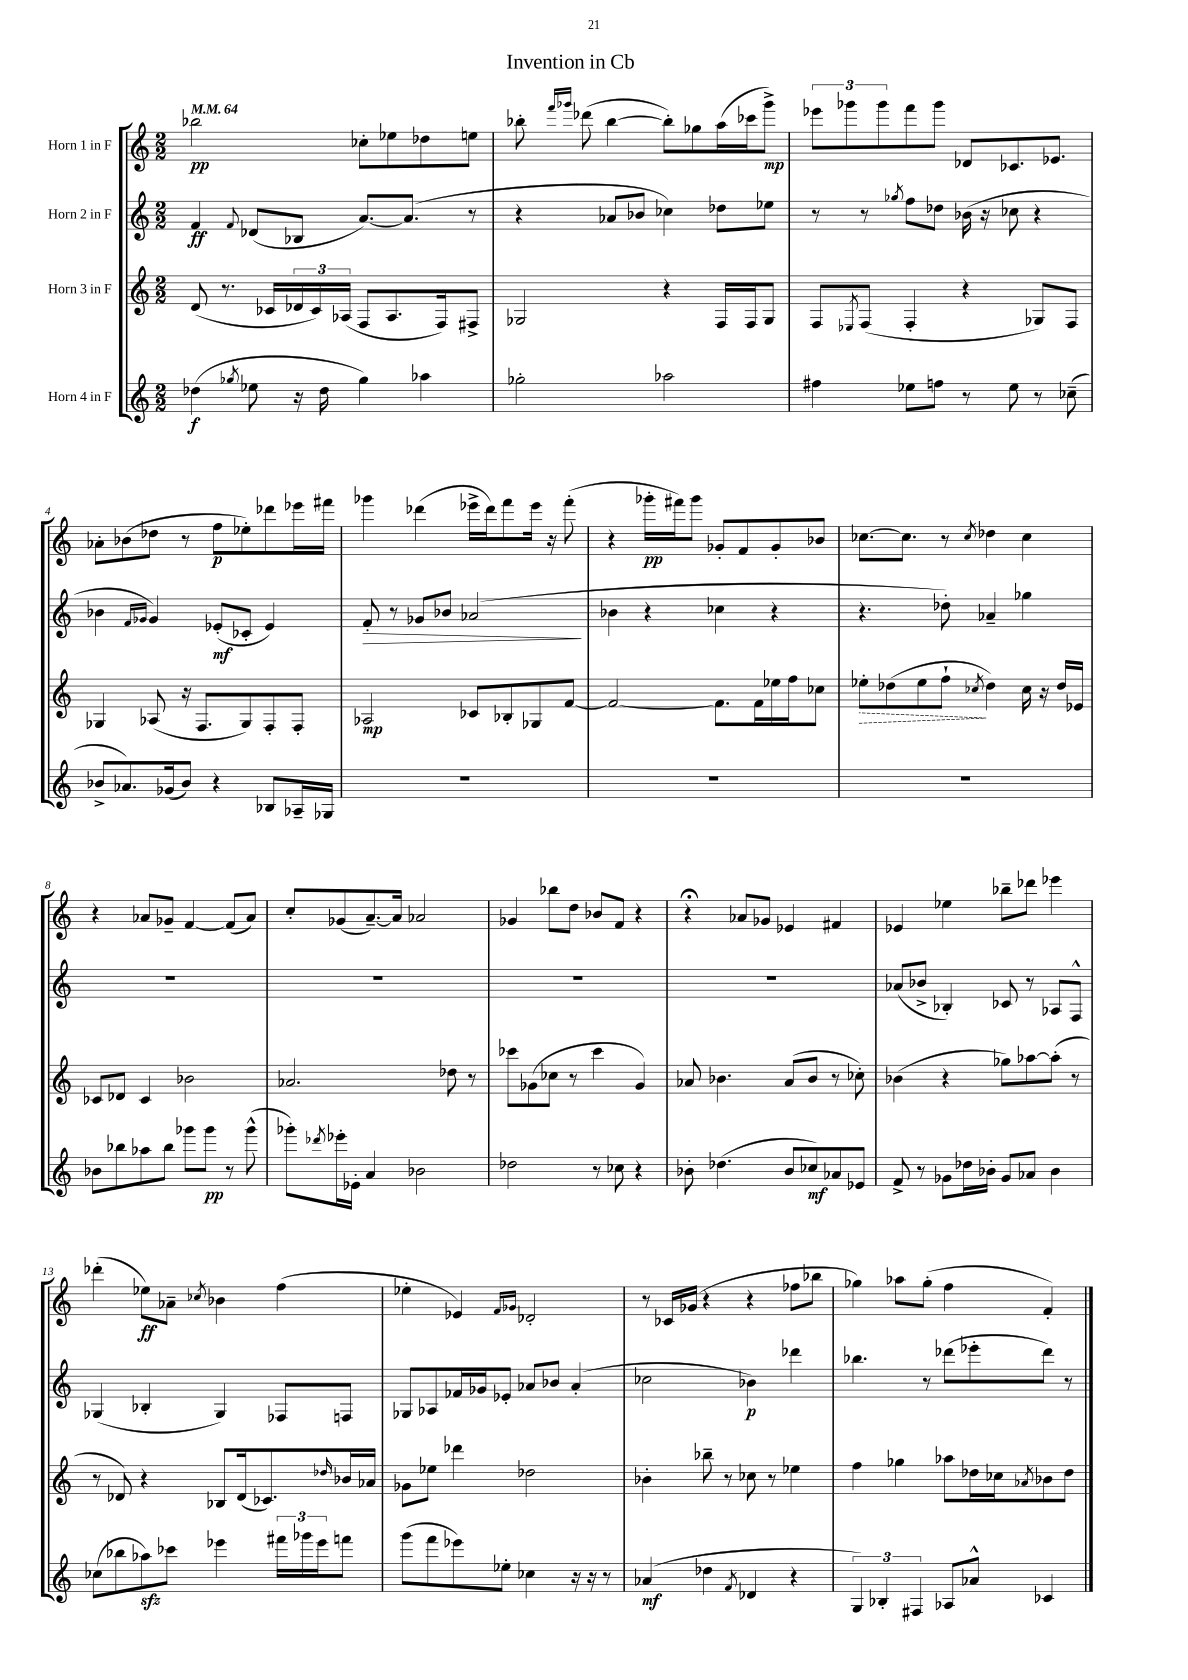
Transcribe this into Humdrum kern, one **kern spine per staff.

**kern	**kern	**kern	**kern
*staff4	*staff3	*staff2	*staff1
*clefG2	*clefG2	*clefG2	*clefG2
*k[]	*k[]	*k[]	*k[]
*M2/2	*M2/2	*M2/2	*M2/2
*MM64	*MM64	*MM64	*MM64
(4dd-	(8d	4f	2bb-
.	8.r	.	.
8qgg-	.	8qqf	.
8ee-	.	(8d-	.
.	16c-	.	.
16r	24d-	8B-	.
.	24c-)	.	.
16dd-	.	.	.
.	(24A-	.	.
4gg-)	8F	[8.a)	8cc-'
.	8.A-	.	8ee-
.	.	(8.a]	.
4aa-	.	.	8dd-
.	16F)	.	.
.	8F#^	8r	8ee
=	=	=	=
2gg-'	2G-	4r	8bb-'
.	.	.	16qqfff
.	.	.	16qqggg-
.	.	.	(8ddd-
.	.	8a-	[4bb-
.	.	8b-	.
2aa-	4r	4cc-)	8bb-'])
.	.	.	8gg-
.	16F	8dd-	(16aa
.	16F	.	16ccc-
.	8G-	8ee-	8ggg-^)
=	=	=	=
4ff#	8F	8r	12eee-
.	.	.	12ggg-
.	8qE-	.	.
.	(8F	8r	.
.	.	.	12ggg-
.	.	8qgg-	.
8ee-	4F'	8ff	8fff
8ff	.	8dd-	8ggg-
8r	4r	(16b-	8d-
.	.	16r	.
8ee-	.	8cc-	8.c-
8r	8G-)	4r	.
.	.	.	8.e-
(8cc-~	8F	.	.
=	=	=	=
8b-^	4G-	4b-	8a-'
8.a-)	.	.	(8b-
.	.	16qqf	.
.	.	16qqg-	.
.	(8A-	4g-)	8dd-
(16g-	.	.	.
8b-)	16r	.	8r
.	8.F	.	.
4r	.	(8e-'	8ff
.	8G-)	8c-'	8ee-')
8B-	8F'	4e-)	8ddd-
16A-~	8F'	.	16eee-
16G-	.	.	16fff#
=	=	=	=
1r	2A-	8f'	4ggg-
.	.	8r	.
.	.	8g-	(4ddd-
.	.	8b-	.
.	8c-	(2a-	16eee-^
.	.	.	16ddd-)
.	8B-'	.	8fff
.	8G-	.	16eee-
.	.	.	16r
.	[8f	.	(8fff'
=	=	=	=
1r	2f_	4b-	4r
.	.	4r	16ggg-'
.	.	.	16fff#)
.	.	.	8ggg-
.	8.f]	4cc-	8g-'
.	.	.	8f
.	16f	.	.
.	16ee-	4r	8g-'
.	16ff	.	.
.	8cc-	.	8b-
=	=	=	=
1r	8ee-'	4.r	[8.cc-
.	(8dd-	.	.
.	.	.	8.cc-]
.	8ee-	.	.
.	8ff`	8dd-')	8r
.	8qcc-	.	8qcc-
.	4dd-)	4a-~	4dd-
.	16cc-	4gg-	4cc-
.	16r	.	.
.	16dd-	.	.
.	16e-	.	.
=	=	=	=
8b-	8c-	1r	4r
8bb-	8d-	.	.
8aa-	4c-	.	8a-
8bb-	.	.	8g-~
8ggg-	2b-	.	[4f
8ggg-	.	.	.
8r	.	.	(8f]
(8ggg-^^	.	.	8a-)
=	=	=	=
8ggg-')	2.a-	1r	8cc'
8qddd-	.	.	.
16eee-'	.	.	(8g-
16e-'	.	.	.
4a	.	.	[8.a~)
.	.	.	16a]
2b-	.	.	2a-
.	8dd-	.	.
.	8r	.	.
=	=	=	=
2dd-	8ccc-	1r	4g-
.	(8g-	.	.
.	8cc-	.	8bb-
.	8r	.	8dd
8r	4ccc-	.	8b-
8cc-	.	.	8f
4r	4g-)	.	4r
=	=	=	=
8b-'	8a-	1r	4r;
(4.dd-	4.b-	.	.
.	.	.	8a-
.	.	.	8g-
8b-	(8a-	.	4e-
8cc-)	8b-	.	.
8a-	8r	.	4f#
8e-	8cc-')	.	.
=	=	=	=
8f^	(4b-	(8a-	4e-
8r	.	8b-^	.
8g-	4r	4B-')	4ee-
16dd-	.	.	.
16b-'	.	.	.
8g-	8gg-)	8c-	8bb-~
8a-	[8aa-	8r	8ddd-
4b-	(8aa-']	8A-	4eee-
.	8r	8F^^	.
=	=	=	=
(8cc-	8r	(4G-	(4ddd-'
8bb-	8d-)	.	.
8aa-)	4r	4B-'	8ee-)
8ccc-	.	.	8a-~
.	.	.	8qcc-
4eee-	8B-	4G-)	4b-
.	(16d-	.	.
.	8.c-)	.	.
24fff#	.	8F-	(4ff
24ggg-	.	.	.
24eee-	.	.	.
.	16qqdd-	.	.
8fff	16b-	8F	.
.	16a-	.	.
=	=	=	=
(8ggg	8g-	8G-	4ee-'
8fff	8ee-	8A-	.
8eee-)	4ddd-	16f-	4e-)
.	.	16g-	.
8ee-'	.	8e-'	.
.	.	.	16qqf
.	.	.	16qqg-
4cc-	2dd-	8a-	2d-'
.	.	8b-	.
16r	.	(4a-'	.
16r	.	.	.
8r	.	.	.
=	=	=	=
(4a-	4b-'	2cc-	8r
.	.	.	16c-
.	.	.	(16g-
4dd-	8bb-~	.	4r
.	8r	.	.
8qf	.	.	.
4d-	8cc-	4b-)	4r
.	8r	.	.
4r	4ee-	4ddd-	8ff-
.	.	.	8bb-
=	=	=	=
6G)	4ff	4.bb-	4gg-)
6B-'	.	.	.
.	4gg-	.	8aa-
6F#	.	.	.
.	.	8r	(8gg-'
8A-	8aa-	(8ddd-	4ff
8a-^^	16dd-	8eee-'	.
.	16cc-	.	.
.	8qa-	.	.
4c-	8b-	8ddd-)	4f')
.	8dd-	8r	.
==	==	==	==
*-	*-	*-	*-
